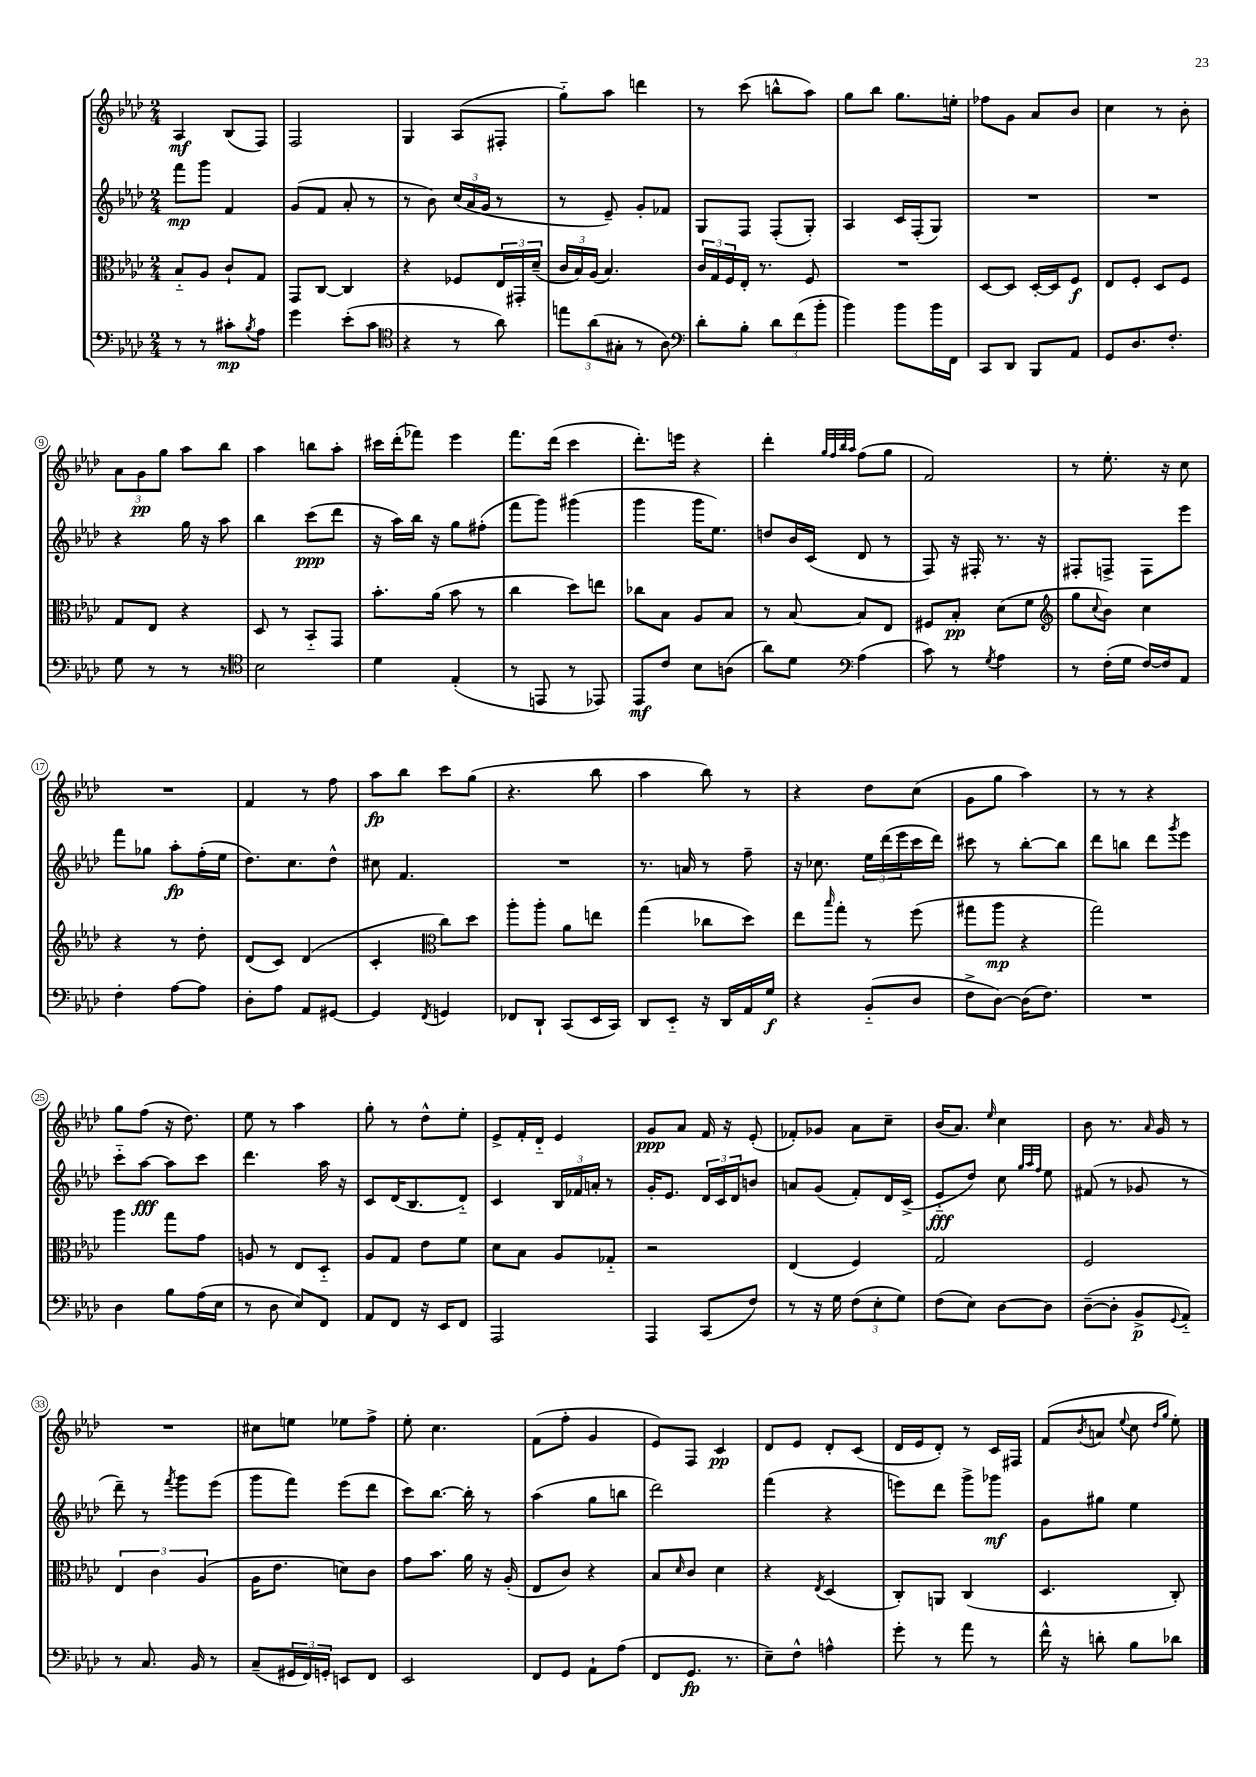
<<
\new StaffGroup <<
\new Staff = "s0" {
    \clef treble \key aes \major \numericTimeSignature \time 2/4
    aes4\mf bes8( f8) |
    f2 |
    g4 aes8( fis8-. |
    g''8-_) aes''8 d'''4 |
    r8 c'''8( b''8-^ aes''8) |
    g''8 bes''8 g''8. e''16-. |
    fes''8 g'8 aes'8 bes'8 |
    c''4 r8 bes'8-. |
    \tuplet 3/2 { aes'8 g'8\pp g''8 } aes''8 bes''8 |
    aes''4 b''8 aes''8-. |
    cis'''16 des'''16-.( fes'''8) ees'''4 |
    f'''8. des'''16( c'''4 |
    des'''8.-.) e'''16 r4 |
    des'''4-. \grace { g''32 f''32 bes''32 aes''32 } f''8( g''8 |
    f'2) |
    r8 ees''8.-. r16 c''8 |
    R2 |
    f'4 r8 f''8 |
    aes''8\fp bes''8 c'''8 g''8( |
    r4. bes''8 |
    aes''4 bes''8) r8 |
    r4 des''8 c''8( |
    g'8 g''8 aes''4) |
    r8 r8 r4 |
    g''8 f''8( r16 des''8.) |
    ees''8 r8 aes''4 |
    g''8-. r8 des''8-^ ees''8-. |
    ees'8-> f'16-. des'16-_ ees'4 |
    g'8\ppp aes'8 f'16 r16 ees'8-.( |
    fes'8-.) ges'8 aes'8 c''8-- |
    bes'16( aes'8.) \grace { ees''16 } c''4 |
    bes'8 r8. \grace { aes'16 } g'16 r8 |
    R2 |
    cis''8 e''8 ees''8 f''8-> |
    ees''8-. c''4. |
    f'8( f''8-. g'4 |
    ees'8) f8 c'4\pp |
    des'8 ees'8 des'8-. c'8( |
    des'16 ees'16 des'8-.) r8 c'16 fis16 |
    f'8( \acciaccatura { bes'8 } a'8 \appoggiatura { ees''8 } c''8 \grace { des''16 g''16 } ees''8-.) \bar "|." |
}
\new Staff = "s1" {
    \clef treble \key aes \major \numericTimeSignature \time 2/4
    f'''8\mp g'''8 f'4 |
    g'8( f'8 aes'8-. r8 |
    r8 bes'8) \tuplet 3/2 { c''16( aes'16 g'16 } r8 |
    r8 ees'8--) g'8-. fes'8 |
    g8 f8 f8-.( g8-.) |
    aes4 c'16 f16-.( g8) |
    R2 |
    R2 |
    r4 g''16 r16 aes''8 |
    bes''4 c'''8\ppp( des'''8 |
    r16 aes''16) bes''16 r16 g''8 fis''8-.( |
    f'''8 g'''8) gis'''4( |
    g'''4 g'''16 ees''8.) |
    d''8 bes'16 c'16( des'8 r8 |
    f8) r16 fis16-. r8. r16 |
    fis8-. f8-> f8 ees'''8 |
    f'''8 ges''8 aes''8-.\fp f''16-.( ees''16 |
    des''8.) c''8. des''8-^ |
    cis''8 f'4. |
    R2 |
    r8. a'16 r8 f''8-- |
    r16 ces''8. \tuplet 3/2 { ees''16 des'''16( ees'''16 } c'''16 des'''16) |
    cis'''8 r8 bes''8~-. bes''8 |
    des'''8 b''8 des'''8 \acciaccatura { g'''8 } ees'''8 |
    c'''8-_ aes''8~\fff aes''8 c'''8 |
    des'''4. aes''16 r16 |
    c'8 des'16( bes8. des'8-_) |
    c'4 \tuplet 3/2 { bes16 fes'16 a'16-. } r8 |
    g'16-. ees'8. \tuplet 3/2 { des'16 c'16 des'16 } b'8 |
    a'8 g'8( f'8-.) des'16 c'16->( |
    ees'8-_\fff des''8) c''8 \grace { g''32 aes''32 f''32 } ees''8 |
    fis'8( r8 ges'8 r8 |
    des'''8--) r8 \acciaccatura { f'''8 } g'''8 ees'''8( |
    g'''8 f'''8) ees'''8( des'''8 |
    c'''8) bes''8.~ bes''16-. r8 |
    aes''4( g''8 b''8 |
    des'''2) |
    f'''4( r4 |
    e'''8) des'''8 g'''8-> ges'''8\mf |
    g'8 gis''8 ees''4 \bar "|." |
}
\new Staff = "s2" {
    \clef alto \key aes \major \numericTimeSignature \time 2/4
    bes8-_ aes8 c'8-! g8 |
    g,8 c8~ c4 |
    r4 fes8 \tuplet 3/2 { ees16 gis,16-. des'16--( } |
    \tuplet 3/2 { c'16 bes16) aes16( } bes4.) |
    \tuplet 3/2 { c'16 g16 f16 } ees16-. r8. f8 |
    R2 |
    des8~ des8 des16~-. des16 f8\f |
    ees8 f8-. des8 f8 |
    g8 ees8 r4 |
    des8 r8 bes,8-_ g,8 |
    bes'8.-. aes'16( bes'8 r8 |
    c''4 des''8) e''8 |
    ces''8 bes8 aes8 bes8 |
    r8 bes8~ bes8 ees8 |
    fis8 bes8-.\pp des'8( f'8 |
    \clef treble g''8 \appoggiatura { c''8 } bes'8) c''4 |
    r4 r8 des''8-. |
    des'8( c'8) des'4( |
    c'4-. \clef alto c''8) des''8 |
    aes''8-. aes''8-. aes'8 e''8 |
    g''4( ces''8 des''8) |
    ees''8 \grace { bes''16 } g''8-. r8 f''8( |
    gis''8 aes''8\mp r4 |
    g''2) |
    aes''4 g''8 g'8 |
    a8 r8 ees8 des8-_ |
    aes8 g8 ees'8 f'8 |
    des'8 bes8 aes8 ges8-_ |
    r2 |
    ees4( f4) |
    g2 |
    f2 |
    \tuplet 3/2 { ees4 c'4 aes4( } |
    aes16 ees'8. d'8) c'8 |
    g'8 bes'8. aes'16 r16 aes16-.( |
    ees8 c'8) r4 |
    bes8 \grace { des'16 } c'8 des'4 |
    r4 \acciaccatura { ees8 } des4( |
    c8-.) a,8 c4( |
    des4. c8-.) \bar "|." |
}
\new Staff = "s3" {
    \clef bass \key aes \major \numericTimeSignature \time 2/4
    r8 r8 cis'8-.\mp \acciaccatura { bes8 } aes8 |
    g'4 ees'8-.( c'8 |
    \clef tenor r4 r8 aes'8) |
    \tuplet 3/2 { e''8 aes'8( gis8-. } r8 aes8) |
    \clef bass des'8-. bes8-. \tuplet 3/2 { des'8 f'8( bes'8-. } |
    bes'4) bes'8 bes'16 f,16 |
    c,8 des,8 bes,,8 aes,8 |
    g,8 des8. f8.-. |
    g8 r8 r8 r8 |
    \clef tenor bes2 |
    des'4 ees4-.( |
    r8 e,8 r8 ees,8) |
    ees,8\mf c'8 bes8 a8( |
    aes'8) des'8 \clef bass aes4( |
    c'8) r8 \acciaccatura { g8 } aes4 |
    r8 f16-.( g16 f16~) f16 aes,8 |
    f4-. aes8~ aes8 |
    des8-. aes8 aes,8 gis,8~ |
    gis,4 \acciaccatura { f,8 } g,4 |
    fes,8 des,8-! c,8( ees,16 c,16) |
    des,8 ees,8-_ r16 des,16 aes,16 g16\f |
    r4 bes,8-_( des8 |
    f8-> des8~) des16( f8.) |
    R2 |
    des4 bes8 aes16( ees16 |
    r8 des8 ees8) f,8 |
    aes,8 f,8 r16 ees,16 f,8 |
    aes,,2 |
    aes,,4 c,8( f8) |
    r8 r16 g16 \tuplet 3/2 { f8( ees8-. g8) } |
    f8( ees8) des8~ des8 |
    des8~--( des8-. bes,8->\p \appoggiatura { g,8 } aes,8-_) |
    r8 c8. bes,16 r8 |
    c8--( \tuplet 3/2 { gis,16 f,16) g,16-. } e,8 f,8 |
    ees,2 |
    f,8 g,8 aes,8-! aes8( |
    f,8 g,8.\fp r8. |
    ees8--) f8-^ a4-^ |
    g'8-. r8 aes'8 r8 |
    f'16-^ r16 d'8-. bes8 des'8 \bar "|." |
}
>>
>>
\layout { \context { \Score \override BarNumber.stencil = #(make-stencil-circler 0.1 0.3 ly:text-interface::print) } }
